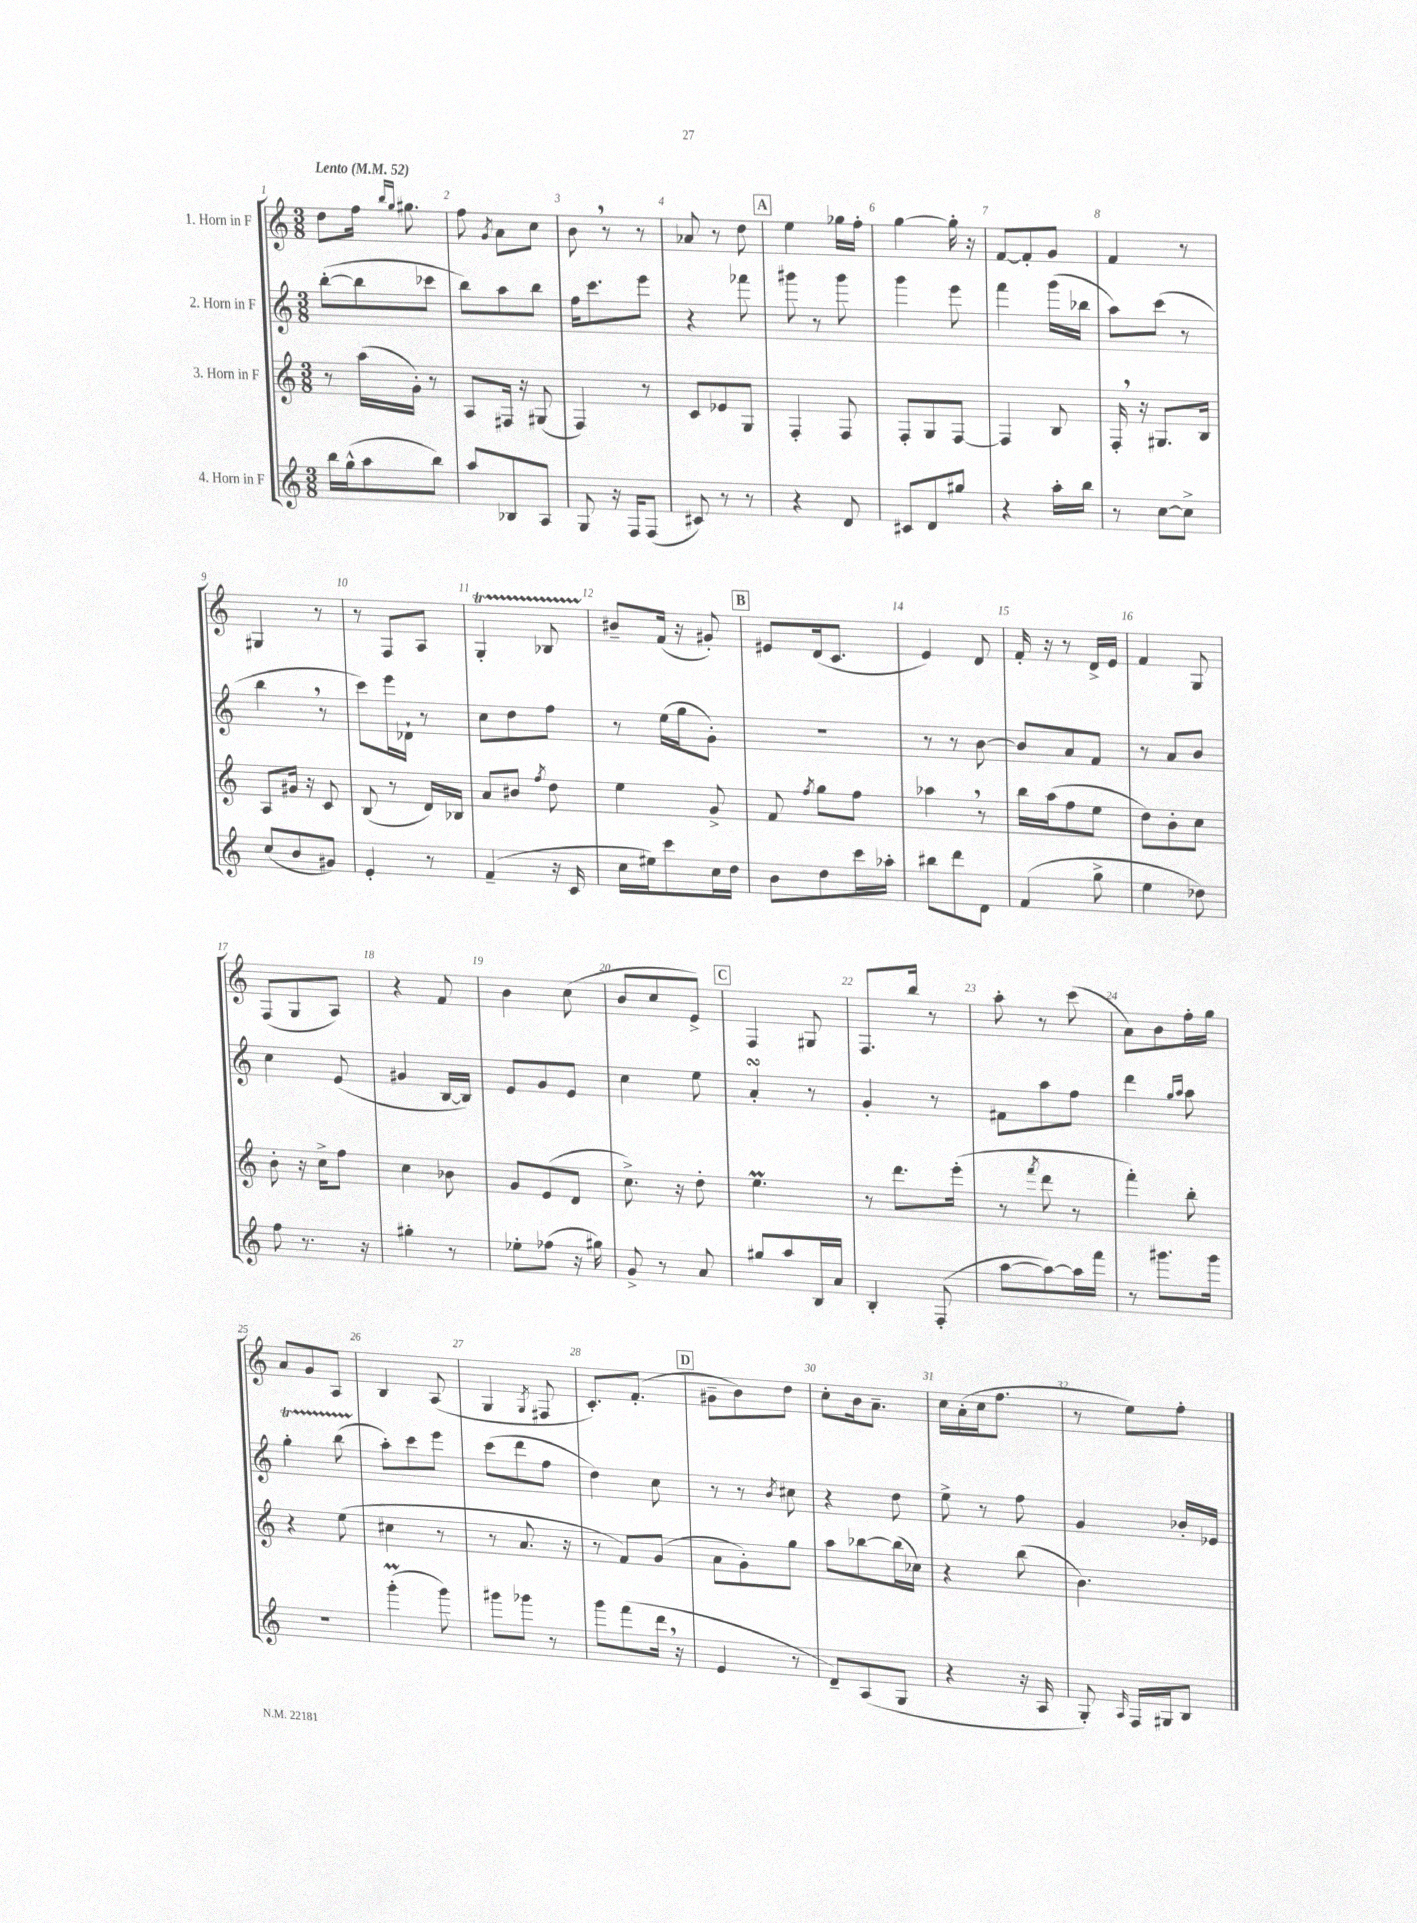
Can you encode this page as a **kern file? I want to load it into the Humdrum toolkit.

**kern	**kern	**kern	**kern
*staff4	*staff3	*staff2	*staff1
*clefG2	*clefG2	*clefG2	*clefG2
*k[]	*k[]	*k[]	*k[]
*M3/8	*M3/8	*M3/8	*M3/8
*MM52	*MM52	*MM52	*MM52
16bb	8r	([8bb'	8dd
(16gg^^	.	.	.
8aa	(16aa	8bb]	16ff
.	.	.	16qqbb
.	.	.	16qqgg
.	16g')	.	8.gg#
8bb)	8r	8ccc-	.
=	=	=	=
8aa	8A	8bb)	8ff
.	.	.	8qg
8B-	16F#	8aa	8a
.	16r	.	.
8A	(8G#	8bb	8cc
=	=	=	=
8G	4F)	16ff	8b
.	.	8.ccc	.
16r	.	.	8r
16F	.	.	.
(8F	8r	8eee	8r
=	=	=	=
8c#)	8c	4r	8a-
8r	8e-	.	8r
8r	8G	8fff-	8dd
=	=	=	=
4r	4F'	8ggg#	4ee
.	.	8r	.
8d	8F	8ggg#	16gg-
.	.	.	16ff'
=	=	=	=
8c#	8F'	4ggg	[4gg
8d	8G	.	.
8gg#	[8F	8eee	16gg']
.	.	.	16r
=	=	=	=
4r	4F]	4fff	[8f
.	.	.	8f']
16aa'	8B	(16ggg	8g
16bb	.	16bb-	.
=	=	=	=
8r	16F'	8aa)	4f
.	16r	.	.
[8cc	8.G#	(8ccc	.
8cc^]	.	8r	8r
.	16B	.	.
=	=	=	=
(8cc	8A	4bb	4G#
8b	16g#	.	.
.	16r	.	.
8g#)	8c	8r	8r
=	=	=	=
4e'	(8B	8ccc)	8r
.	8r	16eee	8F
.	.	16d-`	.
8r	16d)	8r	8A
.	16B-	.	.
=	=	=	=
(4f~	8a	8cc	4G'
.	8b#	8dd	.
.	8qff	.	.
16r	8dd	8ff	8B-
16c	.	.	.
=	=	=	=
16cc	4ee	8r	8b#~
16ee#)	.	.	.
8ccc	.	(16ee	(16f
.	.	16gg	16r
16cc	8g^	8g')	8g#')
16dd	.	.	.
=	=	=	=
8b	8f	4.r	8e#
.	8qff	.	.
8dd	8gg	.	(16d
.	.	.	8.c
16ccc	8ff	.	.
16aa-'	.	.	.
=	=	=	=
8bb#	4aa-	8r	4e)
8ddd	.	8r	.
8d	8r	[8b	8d
=	=	=	=
(4f	16bb	8b]	16f'
.	(16aa	.	16r
.	8ff	8a	8r
8gg^	8ee	8f	16d^
.	.	.	16e
=	=	=	=
4ee	8dd)	8r	4f
.	8b'	8a	.
8dd-)	8cc	8b	8G
=	=	=	=
8ff	8b'	4cc	(8F
8.r	16r	.	8G
.	16cc^	.	.
.	8ff	(8e	8A)
16r	.	.	.
=	=	=	=
4gg#'	4cc	4g#	4r
8r	8b-	[16B	8f
.	.	16B])	.
=	=	=	=
8ee-'	8g	8e	4b
(8ff-	(8e	8g	.
16r	8d	8e	(8cc
16gg#)	.	.	.
=	=	=	=
8g^	8.cc^)	4cc	8b
8r	.	.	8cc
.	16r	.	.
8a	8dd'	8ee	8e^)
=	=	=	=
8gg#	4.ee	4a'	4F
8aa	.	.	.
16B	.	8r	8G#
16a	.	.	.
=	=	=	=
4B'	8r	4g'	8.F
.	8.ddd	.	.
.	.	.	16bb
(8F'	.	8r	8r
.	(16eee'	.	.
=	=	=	=
[8aa	8r	8f#	8aa'
.	8qfff	.	.
8aa_)	8ddd	8aa	8r
16aa]	8r	8ff	(8ccc
16fff	.	.	.
=	=	=	=
8r	4fff')	4ddd	8a)
8.ggg#	.	.	8b
.	.	16qqgg	.
.	.	16qqaa	.
.	8bb'	8aa	16ff'
16ggg#	.	.	16gg
=	=	=	=
4.r	4r	4gg'	8a
.	.	.	8g
.	(8ee	(8bb	8A
=	=	=	=
(4ggg'	4cc#	8aa')	4B
.	.	8ccc	.
8ggg)	8r	8eee	(8A
=	=	=	=
8ggg#	8r	(8ccc	4G
8ggg-	8.a	8ddd	.
.	.	.	8qG
8r	.	8ff	8F#
.	16r	.	.
=	=	=	=
8ggg	8r	4dd)	8.c')
(8fff	8f)	.	.
.	.	.	(8.f'
16ddd	(8g	8cc	.
16r	.	.	.
=	=	=	=
4e	8a	8r	8g#~
.	8g')	8r	8b)
.	.	8qb	.
8r	8gg	8cc#	8dd
=	=	=	=
8d~)	8aa	4r	8cc'
(8A	[8bb-	.	16b
.	.	.	8.a~
8G	(16bb-]	8dd	.
.	16cc-)	.	.
=	=	=	=
4r	4r	8ee^	16cc
.	.	.	(16a'
.	.	8r	16cc
.	.	.	8.ff
16r	(8bb	8ff	.
16A	.	.	.
=	=	=	=
8G')	4.b)	4g	8r
16qqA	.	.	.
16F	.	.	8ee)
16G#	.	.	.
8B	.	16b-'	8ff'
.	.	16e-	.
==	==	==	==
*-	*-	*-	*-
